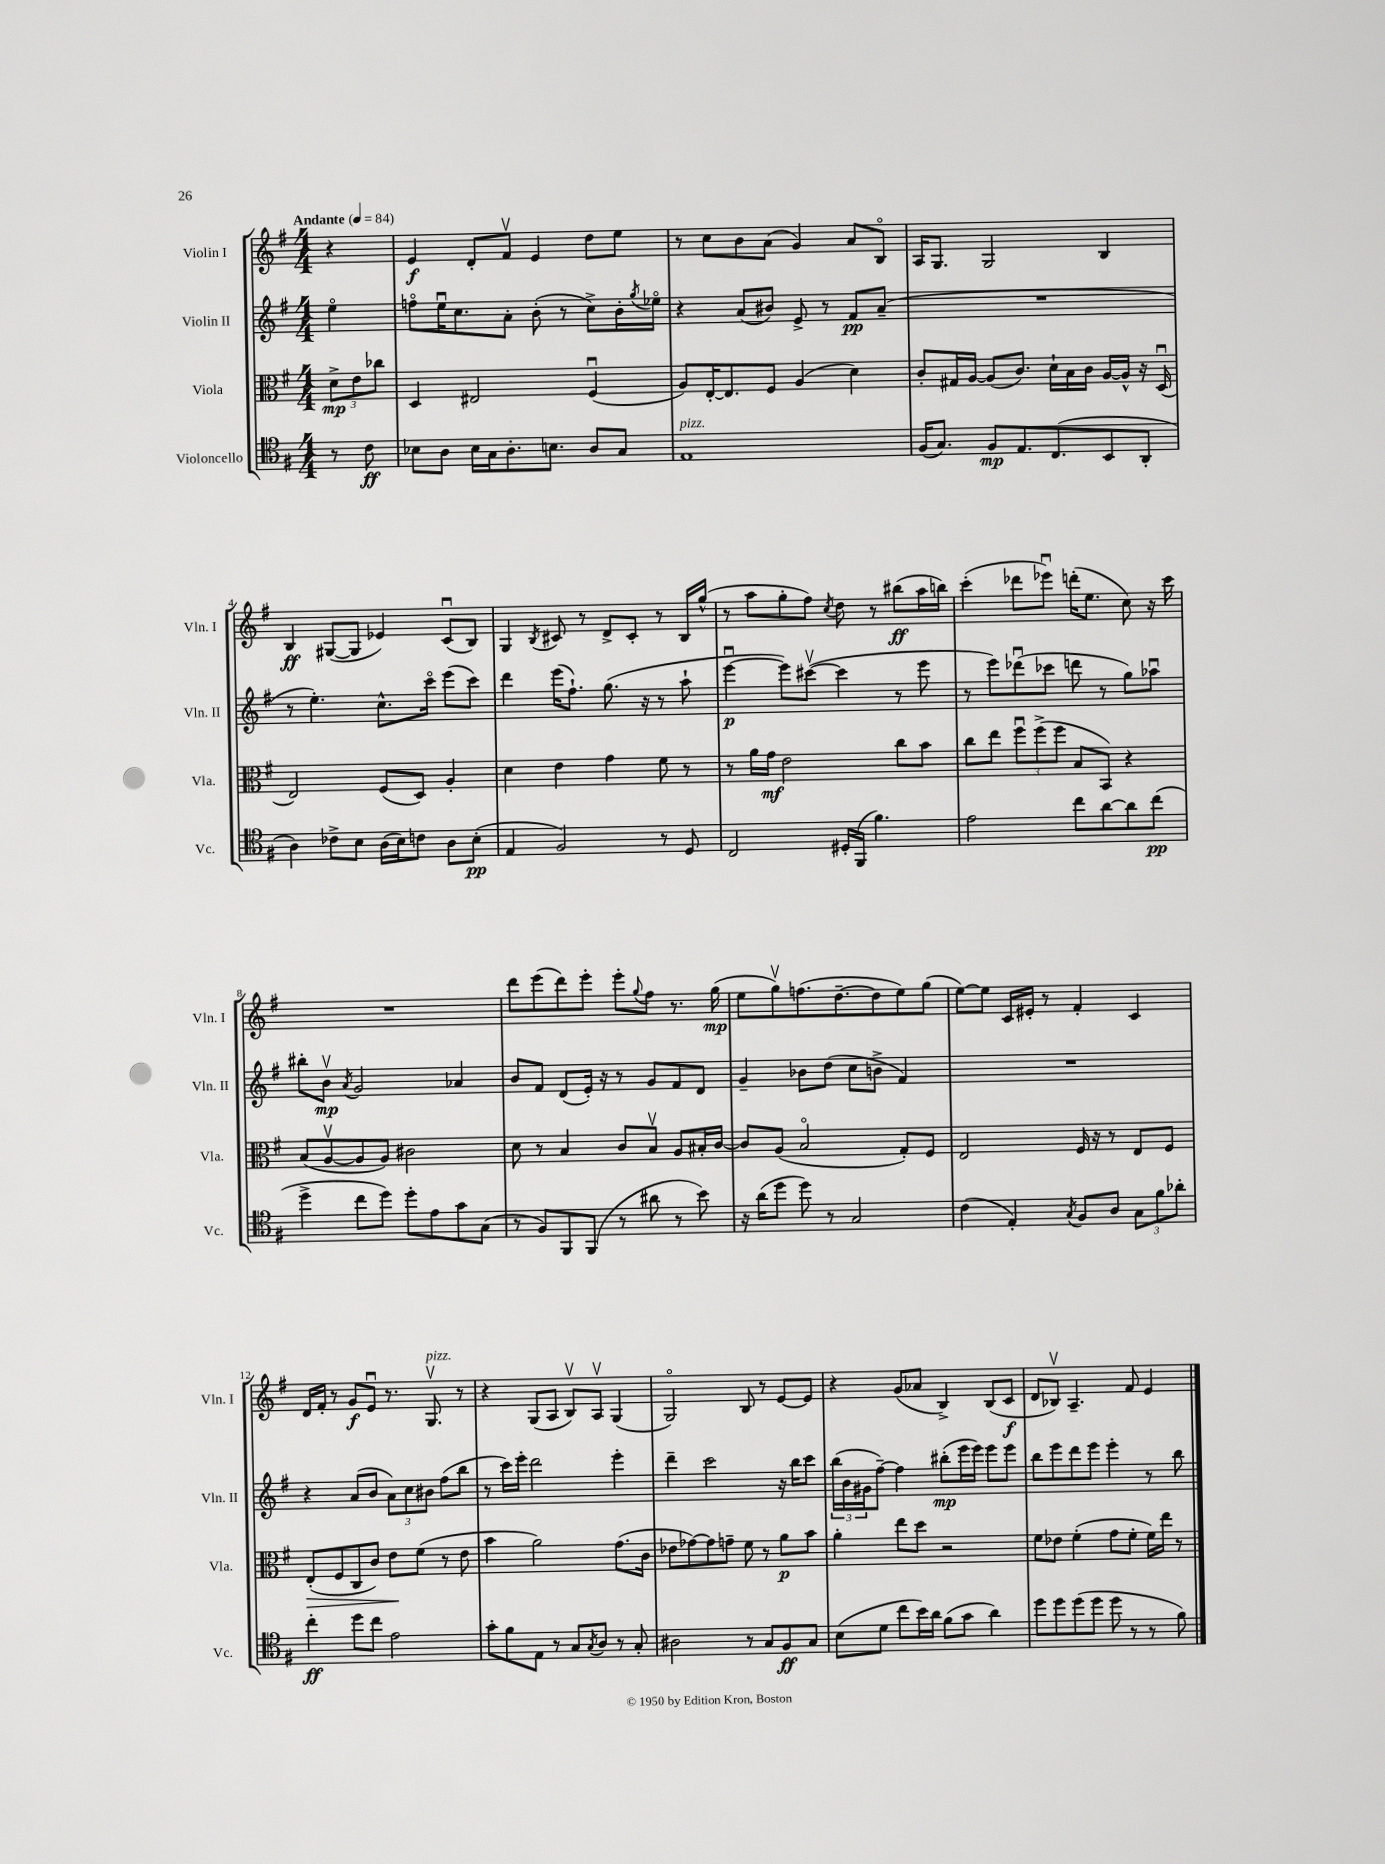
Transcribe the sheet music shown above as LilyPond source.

<<
\new StaffGroup <<
\new Staff = "s0" \with { instrumentName = "Violin I" shortInstrumentName = "Vln. I" } {
    \clef treble \key g \major \numericTimeSignature \time 4/4 \partial 4 \tempo "Andante" 4 = 84
    r4 |
    e'4\f d'8-. fis'8\upbow e'4 d''8 e''8 |
    r8 c''8 b'8 a'8( g'4) a'8 b8\flageolet |
    a16 g8. g2 b4 |
    b4\ff gis8~( gis8 ees'4) c'8\downbow( b8) |
    g4 \acciaccatura { b8 } cis'8 r8 d'8-> cis'8-. r8 b16 g''16-^( |
    r8 a''8 g''8-. fis''8) \acciaccatura { c''8 } d''8 r8 bis''8\ff( a''16 b''16) |
    c'''4-.( des'''8 ees'''8\downbow) d'''16-.( e''8. c''8) r16 c'''16 |
    R1 |
    d'''8 e'''8( d'''8) e'''8-. e'''8-. \appoggiatura { g''8 } fis''8 r8. g''16\mp( |
    e''8 g''8\upbow) f''8.( d''8.~-- d''8 e''8) g''8( |
    e''8~) e''8 c'16 eis'16-. r8 fis'4-. c'4 |
    d'16 fis'16-. r8 g'8\f e'8\downbow r8. g8.\upbow^\markup { \italic "pizz." } r8 |
    r4 g8( a8 b8\upbow) a8\upbow g4( |
    g2\flageolet) b8 r8 e'8~ e'8 |
    r4 g'8( aes'8 b4->) b8( c'8\f |
    d'8 bes8\upbow) a4.-- fis'8 e'4 \bar "|." |
}
\new Staff = "s1" \with { instrumentName = "Violin II" shortInstrumentName = "Vln. II" } {
    \clef treble \key g \major \numericTimeSignature \time 4/4 \partial 4
    e''4\flageolet |
    f''8\flageolet e''16\downbow c''8. a'8-. b'8-.( r8 c''8->) b'16-. \acciaccatura { g''8 } ees''16\flageolet |
    r4 a'8( bis'8) e'8-> r8 fis'8\pp a'8--( |
    R1 |
    r8 e''4.-.) c''8.-^ c'''16\flageolet e'''8( c'''8) |
    d'''4 e'''16( fis''8.-!) g''8.( r16 r8 a''8-! |
    e'''4~\downbow\p e'''8) cis'''8~\upbow( cis'''4 r8 e'''8 |
    r8 e'''8) des'''8\downbow( ces'''8 d'''8 r8 g''8) aes''8\downbow |
    bis''8-. b'8\upbow\mp \acciaccatura { a'8 } g'2 aes'4 |
    b'8 fis'8 d'8( e'16-.) r16 r8 g'8 fis'8 d'8 |
    g'4-- bes'8 d''8( c''8 b'8-> fis'4) |
    R1 |
    r4 a'8( b'8 \tuplet 3/2 { a'8) c''8 bis'8 } fis''8( b''8 |
    r8 c'''16) e'''16-. d'''2 e'''4-. |
    d'''4-- c'''2 r16 b''16 c'''8 |
    \tuplet 3/2 { b''16( b'16 gis'16 } fis''8~--) fis''4 bis''8-.\mp( e'''16 e'''16) e'''8 e'''8 |
    b''8 e'''8 d'''8 e'''8 e'''4-. r8 b''8 \bar "|." |
}
\new Staff = "s2" \with { instrumentName = "Viola" shortInstrumentName = "Vla." } {
    \clef alto \key g \major \numericTimeSignature \time 4/4 \partial 4
    \tuplet 3/2 { d'8->\mp e'8 ces''8 } |
    d4 eis2 fis4\downbow( |
    a8) e16~-. e8. fis8 a4( d'4) |
    c'8-. gis16 a16~ a8( c'8.) d'16-! b16 c'16 a16~ a16-^ r16 d16\downbow( |
    e2) fis8( d8) a4-. |
    d'4 e'4 g'4 fis'8 r8 |
    r8 a'16 g'16\mf e'2 c''8 b'8 |
    c''8 e''8 \tuplet 3/2 { fis''8\downbow fis''8->( fis''8 } b8 b,8) r4 |
    b8( a8~\upbow a8 a8) cis'2 |
    d'8 r8 b4 c'8 b8\upbow a8 bis16-. c'16~ |
    c'8 a8( b2\flageolet g8-.) fis8 |
    e2 fis16 r16 r8 e8 fis8 |
    e8-.\>( fis8 c8 c'8) e'8\! fis'8( r8 e'8 |
    b'4 a'2) g'8.( c'16 |
    ees'8 ges'8~) ges'8 g'8-- fis'8 r8 a'8\p b'8 |
    a'4-. e''8 d''8 r2 |
    fis'8 ees'8 fis'4-.( g'8 fis'8-. fis'16) e''16 r8 \bar "|." |
}
\new Staff = "s3" \with { instrumentName = "Violoncello" shortInstrumentName = "Vc." } {
    \clef tenor \key g \major \numericTimeSignature \time 4/4 \partial 4
    r8 c'8\ff |
    bes8 a8 bes16 g16 a8.-. b8. a8 g8 |
    e1^\markup { \italic "pizz." } |
    fis16( g8.) fis8\mp e8. c8.( b,8 a,8-. |
    a4) ces'8-> b8 a16( b16) c'8 a8 b8-.\pp( |
    e4 fis2) r8 d8 |
    c2 dis16-. fis,16( fis'4.) |
    e'2 c''8 a'8~ a'8 c''8\pp( |
    d''4-> c''8 d''8) d''8-. e'8 g'8 g8( |
    r8 fis8) fis,8 fis,8( r8 ais'8 r8 b'8) |
    r16 a'16( d''8 d''8) r8 g2 |
    c'4( e4-.) \acciaccatura { g8 } fis8 a8 \tuplet 3/2 { g8 fis'8 aes'8-. } |
    c''4-.\ff d''8 c''8 e'2 |
    g'8-. fis'8 e8 r8 g8 \acciaccatura { g8 } a8 r8 g8-. |
    ais2 r8 g8 fis8\ff g8 |
    b8( d'8 c''8 b'16) a'16 fis'8( g'8 a'4) |
    d''8 d''8 d''8( d''8 d''8 r8 r8 fis'8) \bar "|." |
}
>>
>>
